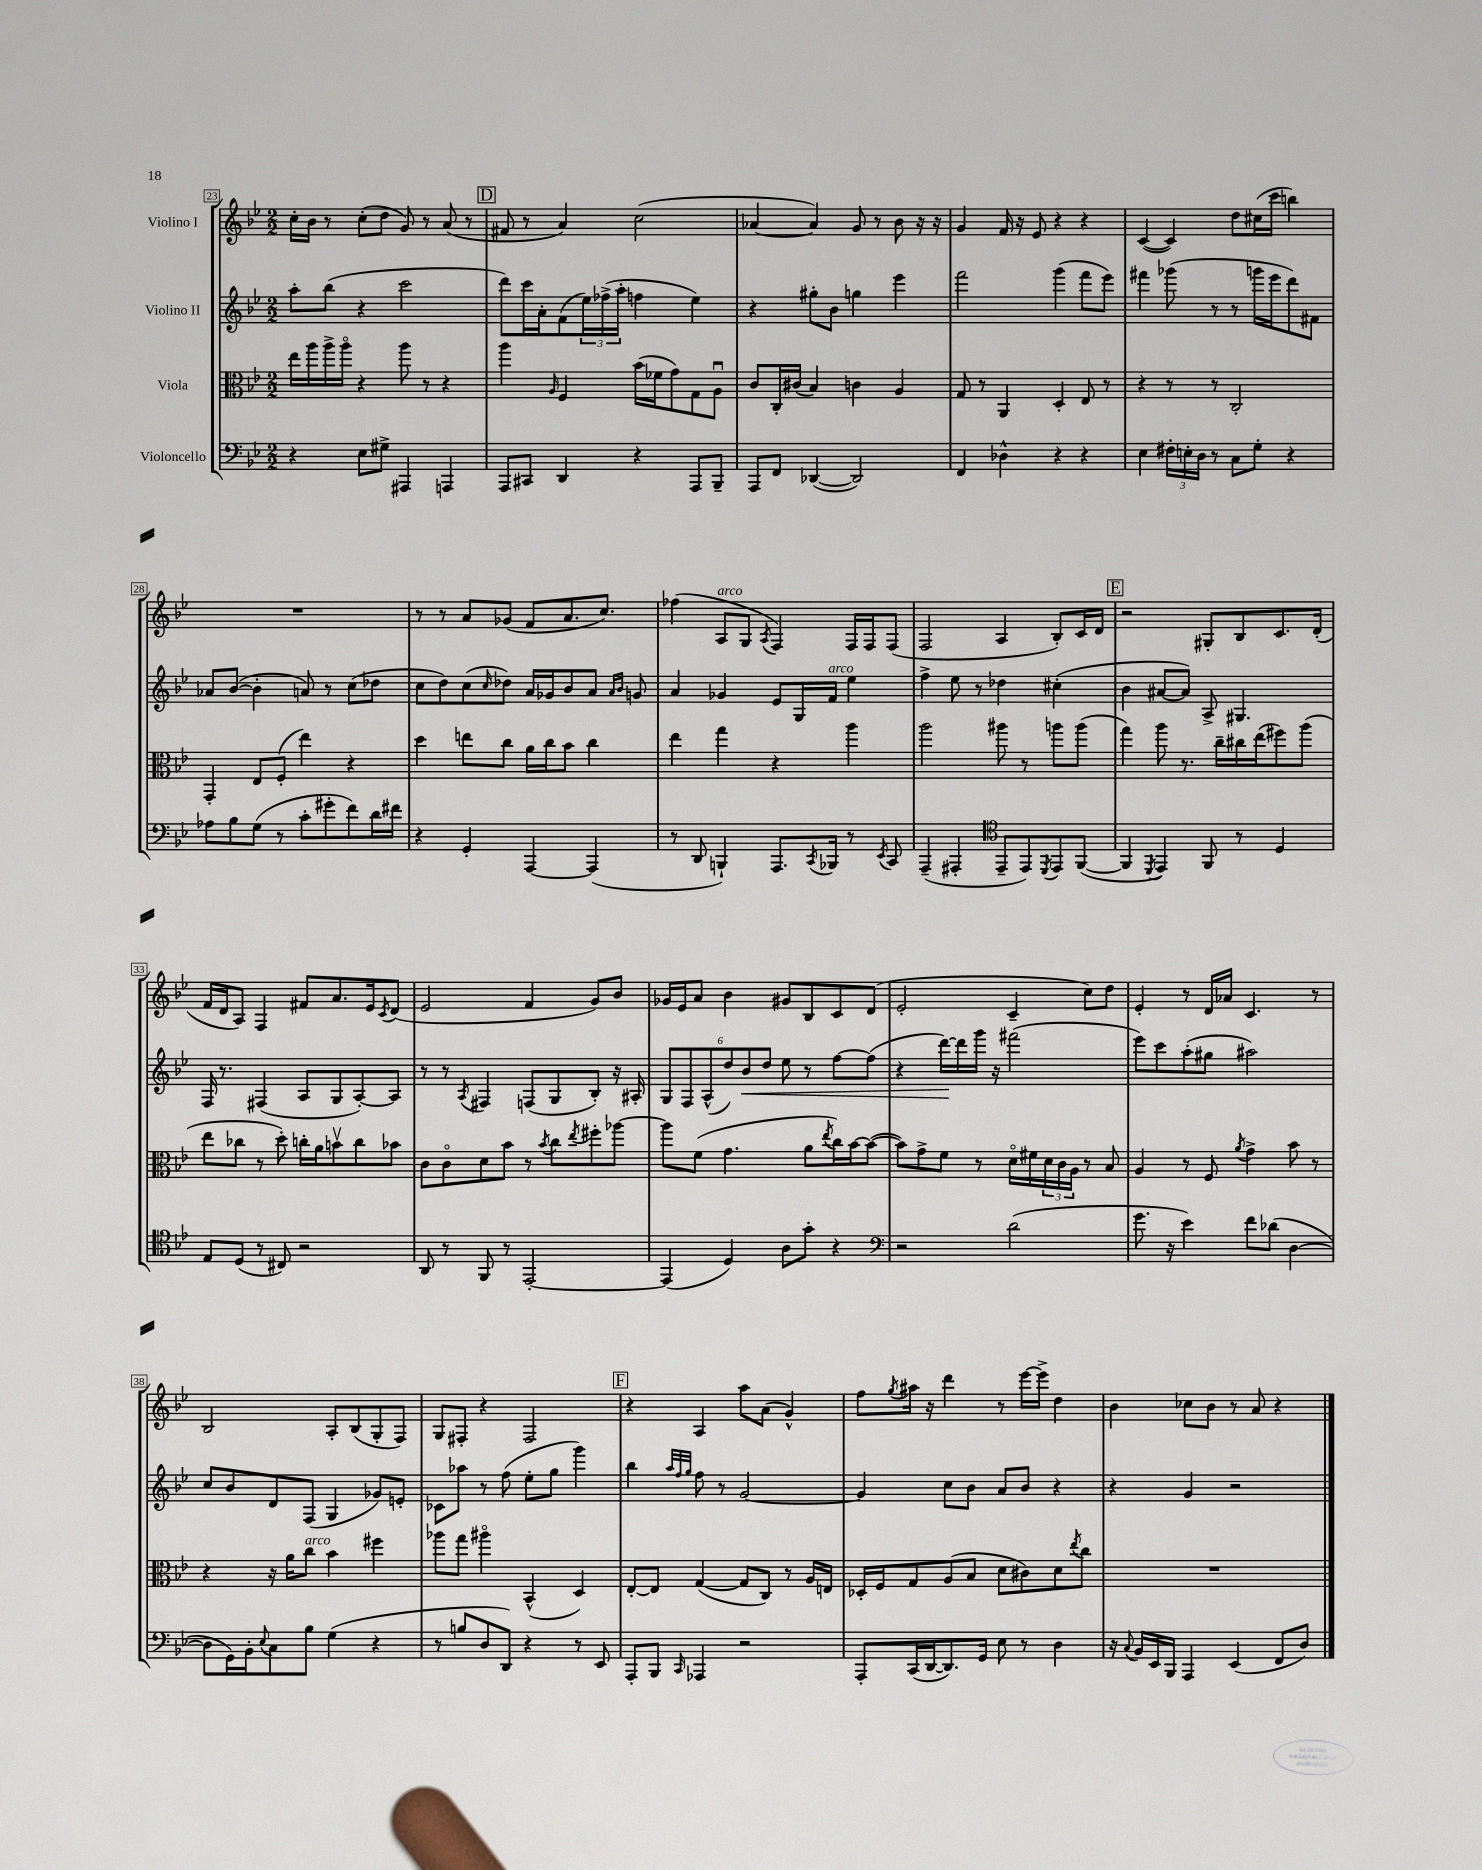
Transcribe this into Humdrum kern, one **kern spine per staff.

**kern	**kern	**kern	**kern
*staff4	*staff3	*staff2	*staff1
*clefF4	*clefC3	*clefG2	*clefG2
*k[b-e-]	*k[b-e-]	*k[b-e-]	*k[b-e-]
*M2/2	*M2/2	*M2/2	*M2/2
4r	16ee-\LL	8aa'\L	16cc'\LL
.	16aa\	.	16b-\JJ
.	16aa^\	(8bb-\J	8r
.	16aao\JJ	.	.
8E-\L	4r	4r	(8cc'\L
8G#^\J	.	.	8dd\J
4AAA#/	8aa\	2ccc\	8g/)
.	8r	.	8r
4AAA/	4r	.	(8a/
.	.	.	8r
=	=	=	=
8AAA/L	4aa\	8ddd\L)	8f#/
8CC#/J	.	16ccc\L	8r
.	.	16a'\J	.
.	16qqA/	.	.
4DD/	4F/	(8f\	4a/)
.	.	24ee-\L)	.
.	.	(24ff-^\	.
.	.	24aa'\JJ	.
4r	(16b-\LL	4ff\	(2cc\
.	16f-\J	.	.
.	8g\)	.	.
8AAA/L	8G\	4ee-\)	.
8BBB-~/J	8Au\J	.	.
=	=	=	=
8AAA/L	8c/L	4r	[4a-/
8FF/J	16C'/L	.	.
.	(16c#/JJ	.	.
([4DD-/	4B-/)	8gg#'\L	4a-/])
.	.	8b-\J	.
2DD-/])	4c\	4gg\	8g/
.	.	.	8r
.	4A/	4eee-\	8b-\
.	.	.	16r
.	.	.	16r
=	=	=	=
4FF/	8G/	2fff\	4g/
.	8r	.	.
4D-^^\	4AA/	.	16f/
.	.	.	16r
.	.	.	8e-/
4r	4D'/	(4ggg\	4r
4r	8E-/	8fff\L	4r
.	8r	8eee-\J)	.
=	=	=	=
4E-\	4r	4fff#\	([4c/
24F#'\LL	8r	(8ggg-\	4c/])
24E'\	.	.	.
24D\JJ	.	.	.
8r	8r	8r	.
8C\L	2C'/	8r	8dd\L
8G'\J	.	16ggg\LL	(16cc#\L
.	.	16eee-\J	16ccc\JJ
4r	.	8ddd\)	4bb\)
.	.	8f#\J	.
=	=	=	=
8A-\L	4GG'/	8a-/L	1r
8B-\	.	([8b-/J	.
(8G\J	8E-/L	4b-'\]	.
8r	(8F'/J	.	.
8c'\L	4ee-\)	8a/)	.
8g#'\	.	8r	.
8f\)	4r	(8cc\L	.
16d\L	.	8dd-\J	.
16f#\JJ	.	.	.
=	=	=	=
4r	4dd\	8cc\L	8r
.	.	8dd\)	8r
4GG'/	8ee\L	(8cc\	8a/L
.	.	16qqcc/	.
.	8cc\J	8dd-\J)	(8g-/J
[4AAA/	16a\LL	16a/LL	8f/L
.	16cc\J	16g-/J	.
.	8b-\J	8b-/	8.a/
(4AAA/]	4cc\	8a/J	.
.	.	.	8.cc/J)
.	.	16qqa/LL	.
.	.	16qqb-/JJ	.
.	.	8g/	.
=	=	=	=
8r	4ee-\	4a/	(4ff-\
8DD/	.	.	.
4BBB`/)	4gg\	4g-/	8A/L
.	.	.	8G/J
.	.	.	8qA/
8.AAA/L	4r	8e-/L	4F/)
.	.	16G/L	.
8qCC/	.	.	.
16BBB-/Jk	.	16f/JJ	.
8r	4aa\	4ee-\	16F/LL
.	.	.	16F/J
8qEE-/	.	.	.
8CC/	.	.	(8F/J
=	=	=	=
(4AAA~/	2aa\	4ff^\	2F/
4AAA#'/	.	8ee-\	.
.	.	8r	.
*clefC4	*	*	*
8EE-~/L	8aa#\	4dd-\	4A/
8EE-/)	8r	.	.
8qDD/	.	.	.
8EE-/	8aa\L	(4cc#'\	8B-'/L)
([8FF/J	(8aa\J	.	16c/L
.	.	.	16d/JJ
=	=	=	=
4FF/]	4gg\)	4b-\	2r
8qDD/	.	.	.
4EE-/)	8aa\	[8a#/L	.
.	8.r	8a#/]J)	.
8FF/	.	8A^/	8G#'/L
.	16cc~\LL	.	.
8r	16cc#\	4.G#/	8B-/
.	(16ee-\J	.	.
4D/	8ff#\)	.	8.c/
.	(8aa\J	.	.
.	.	.	(16d'/Jk
=	=	=	=
8E-/L	8ee-\L	16F/	16f/LL
.	.	8.r	16d/J
(8D/J	8cc-\J	.	8A/J)
8r	8r	(4F#/	4F/
8C#/)	8dd'\)	.	.
2r	16cc'\LL	8A/L	8f#/L
.	16a\J	.	.
.	8bv\	8G/	8.a/
.	8cc\	[8A'/)	.
.	.	.	16e-/k
.	.	.	8qc/
.	8b-\J	8A/]J	(8d/J
=	=	=	=
8AA/	8c\L	8r	2e-/
8r	8co\	8r	.
.	.	8qA/	.
8FF/	8d\	4F#/	.
8r	8b-\J	.	.
[2EE-'/	8r	(8F/L	4f/
.	8qb-/	.	.
.	8cc\L	8G/	.
.	8qee-/	.	.
.	8ff#'\	8B-'/J)	8g/L)
.	[8aa-\J	16r	8b-/J
.	.	16A#'/	.
=	=	=	=
(4EE-/]	8aa-\]L	12G/L	16g-/LL
.	.	.	16e-/J
.	.	12F/	.
.	(8f\J	.	8a/J
.	.	(12A^^/	.
4D/)	4.g\	12dd/)	4b-\
.	.	12b-/	.
.	.	12dd/J	.
8A\L	.	8ee-\	8g#/L
8g'\J	8a\L	8r	8B-/
.	8qee-/	.	.
4r	16cc\L)	[8ff\L	8c/
.	[16b-\J	.	.
.	(8b-\_J	(8ff\]J	(8d/J
=	=	=	=
*clefF4	*	*	*
2r	8b-\]L)	4r	2e-'/
.	8g^\	.	.
.	8f\J	[16ddd\LL)	.
.	.	16ddd\]	.
.	8r	16ggg\JJ	.
.	.	16r	.
(2d\	16do\LL	(2fff#\	4c~/
.	16f#\	.	.
.	24d\	.	.
.	24c\	.	.
.	24A\JJ	.	.
.	8r	.	8cc\L)
.	8B-/	.	8dd\J
=	=	=	=
8.g\	4A/	8eee-\L)	4e-'/
.	.	8ccc\	.
16r	.	.	.
4e-\)	8r	(8aa'\	8r
.	8F/	8gg#\J	16d/LL
.	.	.	16a-/JJ
.	8qa/	.	.
8f\L	4g^\	2aa#\)	4.c/
(8d-\J	.	.	.
[4D\	8b-\	.	.
.	8r	.	8r
=	=	=	=
8D\]L	4r	8cc/L	2B-/
16GG\L)	.	8b-/	.
16BB-'\J	.	.	.
8qqE-/	.	.	.
8C\	16r	8d/	.
.	16a\LK	.	.
8B-\J	8cc\J	(8F/J	.
(4G\	4b-\	4G/	8A'/L
.	.	.	(8B-/
4r	4ff#\	8g-/L)	8G'/
.	.	8e'/J	8F/J)
=	=	=	=
8r	8aa-\L	8c-\L	8G/L
8B/L	8gg\J	8aa-\J	8F#'/J
8D/	4aa#o\	8r	4r
8DD/J)	.	(8ff\	.
4r	(4BB-^^/	8ee-'\L	2F#/
.	.	8gg\J	.
8r	4D/)	4ggg\)	.
8EE-/	.	.	.
=	=	=	=
8AAA'/L	[8E-'/L	4bb-\	4r
8BBB-/J	8E-/]J	.	.
.	.	32qqaa/LLL	.
.	.	32qqff/	.
16qqCC/	.	32qqgg/JJJ	.
4AAA-/	([4G/	8ff\	4A/
.	.	8r	.
2r	8G/]L	[2g/	8aa\L
.	8C/J)	.	(8a\J
.	8r	.	4g^^/)
.	16A/LL	.	.
.	16E/JJ	.	.
=	=	=	=
8AAA'/L	16D-'/LL	4g/]	8ff\L
.	16F/J	.	.
.	.	.	8qgg/
(16CC/L	8G/	.	16aa#\Jk
[16DD/J	.	.	16r
8.DD/])	(8A/	8cc\L	4ddd\
.	8B-/J	8b-\J	.
16GG/Jk	.	.	.
8E-\	8d\L	8a/L	8r
8r	8c#\)	8b-/J	[16eee-\LL
.	.	.	16eee-^\]JJ
4D\	8d\	4r	4dd\
.	8qee-/	.	.
.	8cc\J	.	.
=	=	=	=
16r	1r	4r	4b-\
8qqC/	.	.	.
16BB-/LL	.	.	.
16EE-/	.	.	.
16BBB-/JJ	.	.	.
4AAA/	.	4g/	8cc-\L
.	.	.	8b-\J
(4EE-/	.	2r	8r
.	.	.	8a/
8FF/L	.	.	4r
8D/J)	.	.	.
==	==	==	==
*-	*-	*-	*-
